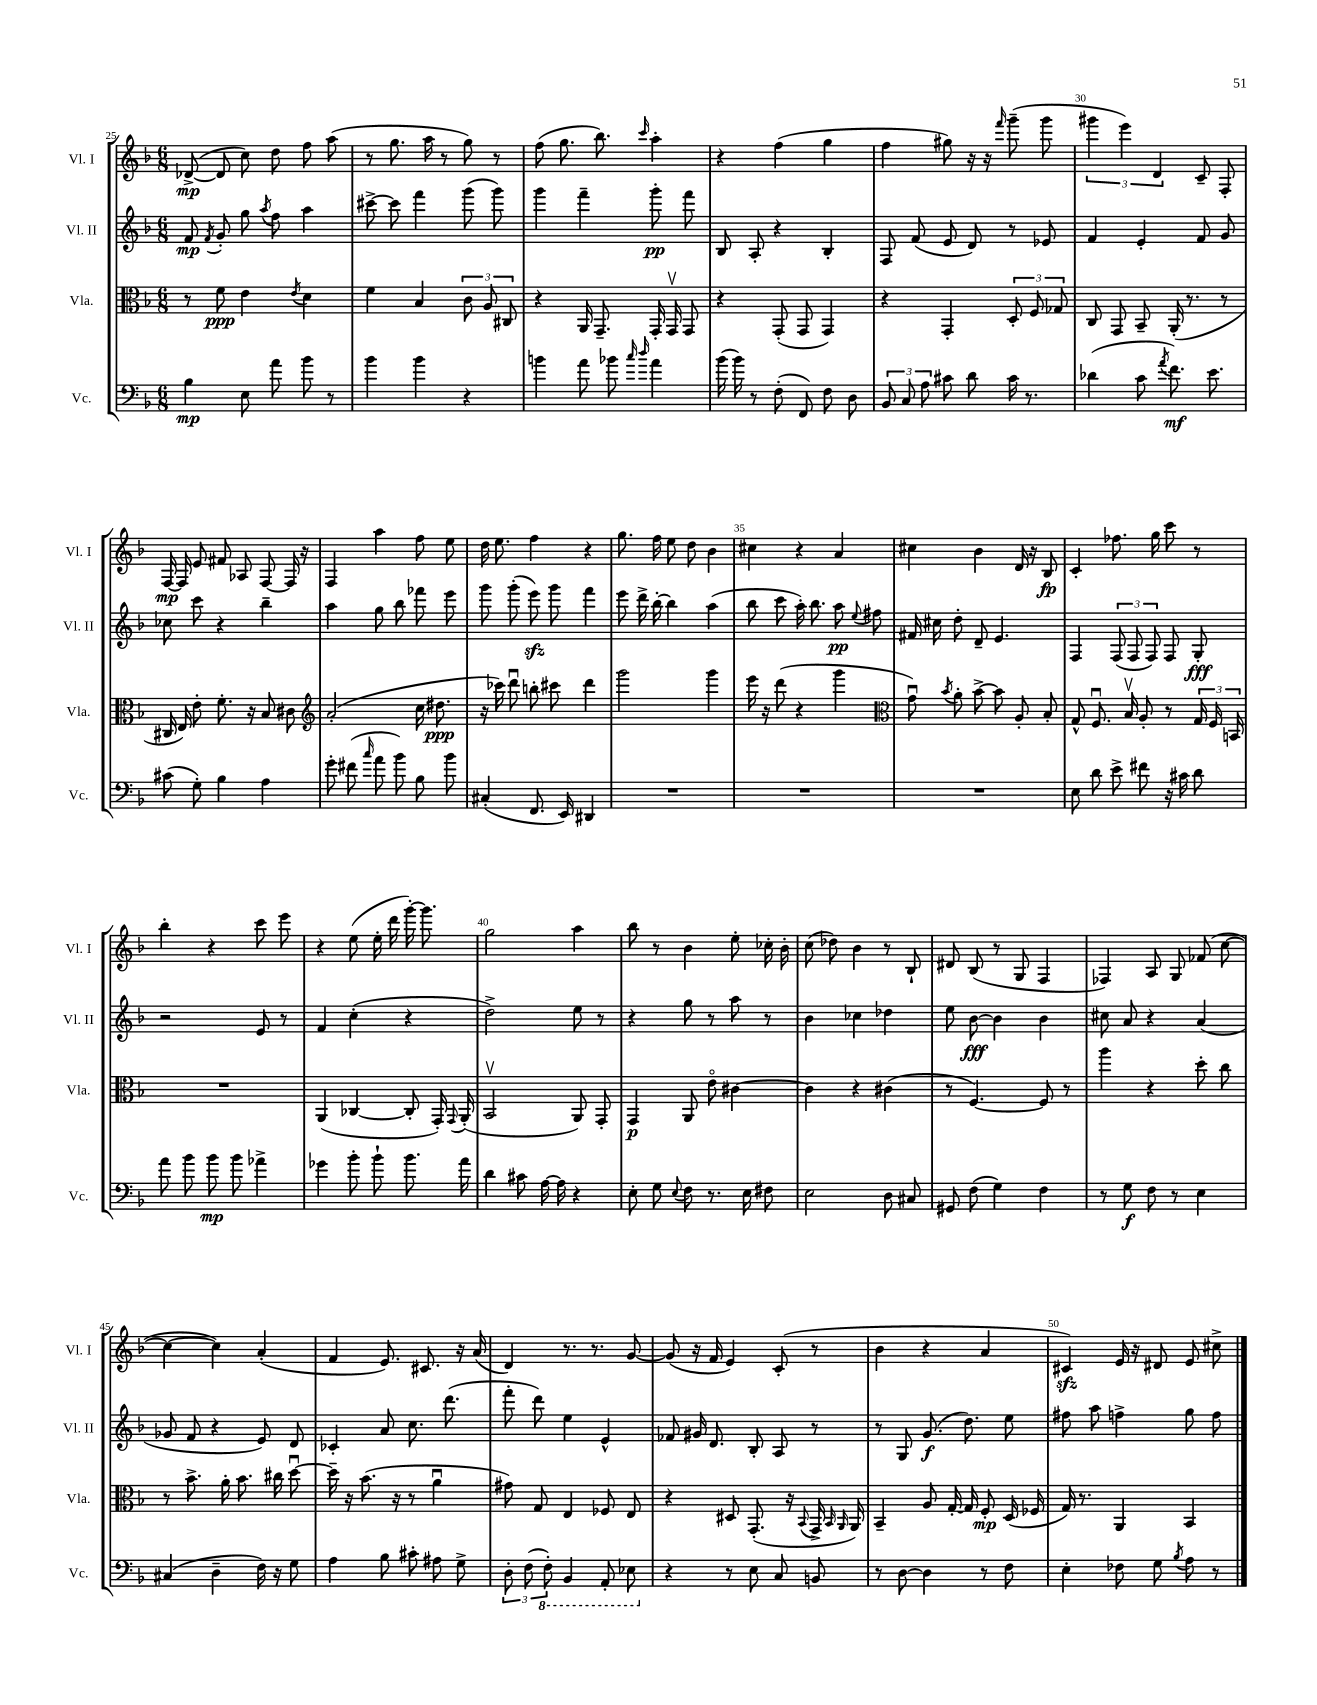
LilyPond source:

<<
\new StaffGroup <<
\new Staff = "s0" \with { instrumentName = "Vl. I" shortInstrumentName = "Vl. I" } {
    \clef treble \key f \major \numericTimeSignature \time 6/8
    \autoBeamOff des'8~->\mp( des'8 c''8) d''8 f''8 a''8( |
    r8 g''8. a''16 r8 g''8) r8 |
    f''8( g''8. bes''8.) \grace { c'''16 } a''4-. |
    r4 f''4( g''4 |
    f''4 gis''8) r16 r16 \grace { f'''16 } g'''8--( g'''8 |
    \tuplet 3/2 { gis'''4 e'''4) d'4 } c'8-- f8-. |
    f16~\mp f16 e'8 fis'8 aes8 f8~ f16 r16 |
    f4 a''4 f''8 e''8 |
    d''16 e''8. f''4 r4 |
    g''8. f''16 e''8 d''8 bes'4 |
    cis''4 r4 a'4 |
    cis''4 bes'4 d'16 r16 bes8\fp |
    c'4-. fes''8. g''16 c'''8 r8 |
    bes''4-. r4 c'''8 e'''8 |
    r4 e''8( e''16-. d'''16 g'''16~-.) g'''8. |
    g''2 a''4 |
    bes''8 r8 bes'4 e''8-. ces''16-. bes'16-. |
    c''8( des''8) bes'4 r8 bes8-! |
    dis'8 bes8( r8 g8 f4 |
    fes4) a8 g8 fes'8( c''8~ |
    c''4~ c''4) a'4-.( |
    f'4 e'8.) cis'8. r16 a'16( |
    d'4) r8. r8. g'8~ |
    g'8( r16 f'16 e'4) c'8-.( r8 |
    bes'4 r4 a'4 |
    cis'4\sfz) e'16 r16 dis'8 e'8 cis''8-> \bar "|." |
}
\new Staff = "s1" \with { instrumentName = "Vl. II" shortInstrumentName = "Vl. II" } {
    \clef treble \key f \major \numericTimeSignature \time 6/8
    \autoBeamOff f'8\mp \acciaccatura { f'8 } g'8-. g''8 \acciaccatura { a''8 } f''8 a''4 |
    cis'''8~-> cis'''8 f'''4 g'''8( g'''8) |
    g'''4 f'''4-- g'''8-.\pp f'''8 |
    bes8 a8-. r4 bes4-. |
    f8 f'8( e'8 d'8) r8 ees'8 |
    f'4 e'4-. f'8 g'8 |
    ces''8 c'''8 r4 bes''4-- |
    a''4 g''8 bes''8 fes'''8 e'''8 |
    g'''8 g'''8-.( e'''8\sfz) g'''8 f'''4 |
    e'''8 d'''16-> bes''16~-. bes''4 a''4( |
    bes''8 c'''8 a''16-.) bes''8. a''8\pp \appoggiatura { e''8 } fis''8 |
    fis'16 cis''16 d''8-. d'8-- e'4. |
    f4 \tuplet 3/2 { f8( f8 f8) } f8 g8-.\fff |
    r2 e'8 r8 |
    f'4 c''4-.( r4 |
    d''2->) e''8 r8 |
    r4 g''8 r8 a''8 r8 |
    bes'4 ces''4 des''4 |
    e''8 bes'8~\fff bes'4 bes'4 |
    cis''8 a'8 r4 a'4( |
    ges'8 f'8 r4 e'8) d'8 |
    ces'4-. a'8 c''8. d'''8.( |
    f'''8-. d'''8) e''4 e'4-^ |
    fes'8 gis'16 d'8. bes8-. a8 r8 |
    r8 g8 g'8.\f( d''8.) e''8 |
    fis''8 a''8 f''4-> g''8 f''8 \bar "|." |
}
\new Staff = "s2" \with { instrumentName = "Vla." shortInstrumentName = "Vla." } {
    \clef alto \key f \major \numericTimeSignature \time 6/8
    \autoBeamOff r8 f'8\ppp e'4 \acciaccatura { e'8 } d'4 |
    f'4 bes4 \tuplet 3/2 { c'8 a8 cis8 } |
    r4 a,16 g,8.-- g,16-. g,16\upbow g,8 |
    r4 g,8-.( g,8 g,4) |
    r4 g,4-. \tuplet 3/2 { d8-. f8 ges8 } |
    c8 g,8 bes,8-- a,16-.( r8. r8 |
    cis16 e16) e'8-. f'8.-. r16 bes8 cis'8 |
    \clef treble a'2-.( c''16 dis''8.\ppp |
    r16 ces'''16) d'''8\downbow b''8-. cis'''8 d'''4 |
    g'''2 g'''4 |
    e'''16 r16 d'''8( r4 g'''4 |
    \clef alto g'8\downbow) \acciaccatura { bes'8 } a'8-. bes'8~-> bes'8 a8-. bes8-. |
    g8-^ f8.\downbow bes16\upbow a8-. r8 \tuplet 3/2 { g16 f16 b,16 } |
    R2. |
    a,4( ces4~ ces8-. g,16-.) \appoggiatura { g,8 } a,16-.( |
    bes,2\upbow a,8) g,8-. |
    g,4\p a,8 e'8\flageolet cis'4~ |
    cis'4 r4 cis'4( |
    r8 f4.~) f8 r8 |
    a''4 r4 d''8-. c''8 |
    r8 bes'8.-> a'16-. bes'8. cis''16 d''8~\downbow |
    d''16-- r16 bes'8.( r16 r8 a'4\downbow |
    gis'8) g8 e4 fes8 e8 |
    r4 dis8 g,8.-.( r16 \appoggiatura { bes,8 } g,16-> \grace { bes,16 a,16 } a,16) |
    bes,4-- a8 g16~-. g16 f8-.\mp d16( fes16 |
    g16) r8. a,4 bes,4 \bar "|." |
}
\new Staff = "s3" \with { instrumentName = "Vc." shortInstrumentName = "Vc." } {
    \clef bass \key f \major \numericTimeSignature \time 6/8
    \autoBeamOff bes4\mp e8 a'8 bes'8 r8 |
    bes'4 bes'4 r4 |
    b'4 a'8 bes'8 \grace { c''16 d''16 } a'4 |
    bes'16( bes'16) r8 f8-.( f,8) f8 d8 |
    \tuplet 3/2 { bes,8 c8 a8 } cis'8 d'8 cis'16 r8. |
    des'4( c'8 \acciaccatura { a'8 } f'8.\mf) e'8. |
    cis'8( g8-.) bes4 a4 |
    g'8-. fis'8( \grace { c''16 } a'8 bes'8) bes8 bes'8 |
    cis4-.( f,8. e,16) dis,4 |
    R2. |
    R2. |
    R2. |
    e8 d'8 e'8-> fis'8 r16 cis'16 d'8 |
    a'8 bes'8 bes'8\mp bes'8 aes'4-> |
    ges'4 bes'8-. bes'8-! bes'8. a'16 |
    d'4 cis'8 a16~ a16 r4 |
    e8-. g8 \appoggiatura { e8 } f8 r8. e16 fis8 |
    e2 d8 cis8 |
    gis,8 f8( g4) f4 |
    r8 g8\f f8 r8 e4 |
    cis4( d4-- f16) r16 g8 |
    a4 bes8 cis'8-. ais8 g8-> |
    \tuplet 3/2 { d8-. f8( \ottava #-1 f,8-.) } bes,,4 a,,8-. ees,8 \ottava #0 |
    r4 r8 e8 c8 b,8 |
    r8 d8~ d4 r8 f8 |
    e4-. fes8 g8 \acciaccatura { bes8 } a8 r8 \bar "|." |
}
>>
>>
\layout { \context { \Score currentBarNumber = #25 \override BarNumber.break-visibility = ##(#f #t #t) barNumberVisibility = #(every-nth-bar-number-visible 5) } }
